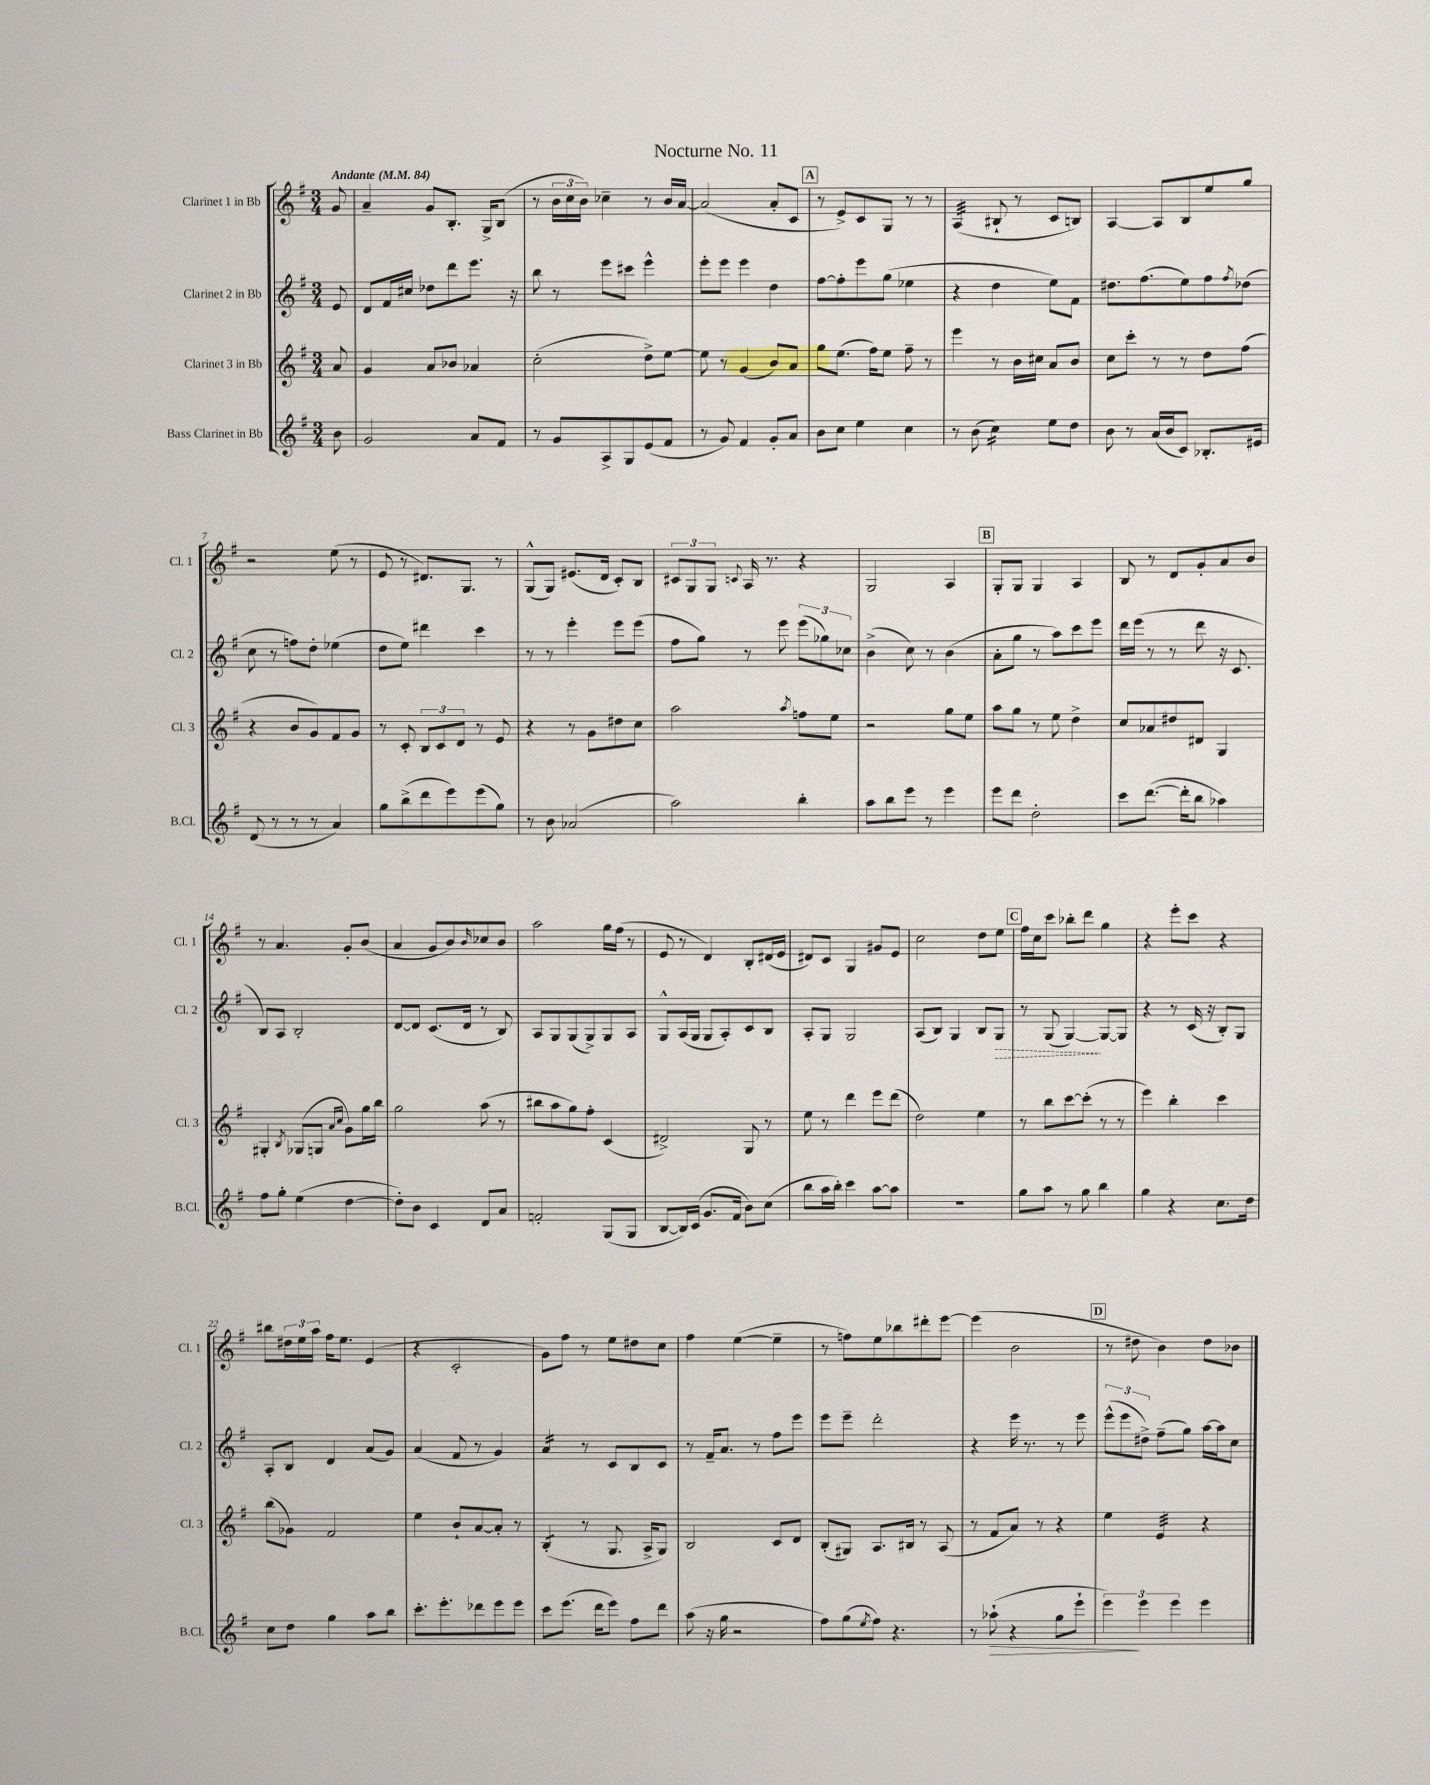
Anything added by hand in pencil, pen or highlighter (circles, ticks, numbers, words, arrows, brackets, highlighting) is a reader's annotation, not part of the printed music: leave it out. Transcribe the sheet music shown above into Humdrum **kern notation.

**kern	**kern	**kern	**kern
*staff4	*staff3	*staff2	*staff1
*clefG2	*clefG2	*clefG2	*clefG2
*k[f#]	*k[f#]	*k[f#]	*k[f#]
*M3/4	*M3/4	*M3/4	*M3/4
*MM84	*MM84	*MM84	*MM84
8b	8a	8e	8g
=	=	=	=
2g	4g	8d	4a~
.	.	16f#	.
.	.	16cc#	.
.	8a	8dd-	8g
.	8b-	8ddd	8.B'
8a	4a-	8.eee	.
.	.	.	16G^
8f#	.	.	(8B
.	.	16r	.
=	=	=	=
8r	(2cc'	8bb	8r
8g	.	8r	24b
.	.	.	24cc
.	.	.	24b)
8A^	.	8eee	4cc-~
8G	.	8ccc#	.
(8e	8dd^)	4eee^^	8r
8f#	[8ee	.	16b
.	.	.	[16a
=	=	=	=
8r	8ee]	8eee'	(2a]
8g)	8r	8eee	.
4f#	(4g	4eee	.
8g'	8b)	4dd	8a'
8a	8a	.	8c
=	=	=	=
8b	8gg	[8ff#	8r
8cc	(8.ee	8ff#']	8e^)
4ee	.	8eee	8c
.	16ff#)	.	.
.	8ee	(8gg	8G
4cc	8ff#~	4ee-	8r
.	8r	.	8r
=	=	=	=
8r	4eee	4r	(4A
(8b	.	.	.
4cc)	8r	4dd	8B#`
.	16b	.	8r
.	16cc#	.	.
8ee	8a	8ee)	8c
8dd	8b	8f#	8B)
=	=	=	=
8b	8cc	8.dd#	[4A
8r	8ccc'	.	.
.	.	(8.ff#	.
(16a	8r	.	8A]
16b	.	.	.
8c)	8r	8ee)	8B
8.B-'	8dd	8ff#	8ee
.	.	8qff#	.
.	(8ff#	(8dd-	8gg
16e#	.	.	.
=	=	=	=
(8d	4r	8cc	2r
8r	.	8r	.
8r	8b	8ff)	.
8r	8g)	8dd'	.
4a)	8f#	(4ee-	(8ee
.	8g	.	8r
=	=	=	=
8gg	8r	8dd	8e
(8bb^	8c'	8ee)	8r
8ddd	12B	4ddd#	8.d#)
.	12c	.	.
8eee)	.	.	.
.	12d	.	.
.	.	.	8.G
(8eee	8r	4ccc	.
8gg)	8e	.	8r
=	=	=	=
8r	4r	8r	(8G^^
8b	.	8r	8G)
(2a-	8r	4eee'	(8.e#
.	8g	.	.
.	.	.	16d
.	8dd#	8eee	8c')
.	8cc	(8eee	8B
=	=	=	=
2aa)	2aa	8ff#	12c#
.	.	.	12G
.	.	8gg)	.
.	.	.	12G
.	.	.	8qqc
.	.	8r	16A
.	.	.	8.r
.	.	8eee	.
.	8qaa	.	.
4bb'	8ff	(12eee	4r
.	.	12gg-)	.
.	8ee	.	.
.	.	12cc-	.
=	=	=	=
8aa	2r	(4b^	2G
8bb	.	.	.
8eee	.	8cc)	.
8r	.	8r	.
4eee	8gg	(4b	4A
.	8ee	.	.
=	=	=	=
8eee	8aa	8a'	8G'
8ddd	8gg	8gg	8G
2dd'	8r	8r	4G
.	8ee	8aa)	.
.	4dd^	8ccc	4A
.	.	8eee	.
=	=	=	=
8ccc	8cc	16ddd	8B
.	.	(16eee	.
([8.ddd	8a-	8r	8r
.	8dd#	8r	8d
16ddd']	.	.	.
8bb	8d#	8ddd	8g'
4aa-)	4G	16r	8a
.	.	8.c	.
.	.	.	8b
=	=	=	=
8ff#	4G#'	8B)	8r
8gg'	.	8A	4.a
.	8qB	.	.
(4ee	(8G-	2B'	.
.	8G	.	.
.	16qqa	.	.
.	16qqcc	.	.
[4dd	8g)	.	8g'
.	16gg	.	(8b
.	16bb	.	.
=	=	=	=
8dd'])	2gg	[8d	4a
8b	.	8d]	.
4c	.	(8.c	8g
.	.	.	8b)
.	.	16d	.
.	.	.	16qqb
8d	(8aa	8r	8cc-
8a	8r	8B)	8b
=	=	=	=
2f'	8bb#	8A	2aa
.	8aa	8G	.
.	8gg)	(8G	.
.	8ff#'	8G^)	.
(8G	(4c	8G	16gg
.	.	.	(16ff#
8G	.	8A	8r
=	=	=	=
[8B	2d#^)	8G^^	8e
16B])	.	(16A	8r
(16c	.	16G	.
8.g	.	8G	4d)
.	.	8A')	.
16f#	.	.	.
8b)	8G	8c	8B'
(8cc	8r	8B	(16d#
.	.	.	16e
=	=	=	=
8bb	8ee	8A'	8d#)
16aa	8r	8G	8c
16bb')	.	.	.
4ccc	4ddd	2G	4G
[8aa	8eee	.	8g#
8aa]	(8ddd	.	8e
=	=	=	=
2.r	2dd)	(8A	2cc
.	.	8B)	.
.	.	4G	.
.	4ee	8B	8dd
.	.	8G	8ee
=	=	=	=
8gg	8r	8r	16ff#
.	.	.	16cc
8aa	8bb	(8G	8ccc
8r	[8ccc	[4G)	8bb-'
8gg	(8ccc']	.	8ddd
4bb	8r	8G_	4gg
.	8r	8G]	.
=	=	=	=
4gg	4eee)	4r	4r
4r	4bb'	8r	8eee'
.	.	(16c	8ccc
.	.	16r	.
8.cc	4ccc	8B')	4r
.	.	8G	.
16dd	.	.	.
=	=	=	=
8cc	(8bb	8A'	8bb#
8dd	8g-)	8B	24dd#
.	.	.	24ee
.	.	.	24aa
4gg	2f#	4d	16ff#
.	.	.	8.ee
8aa	.	(8a	(4e
8bb	.	8g)	.
=	=	=	=
8.ccc'	4ee	(4a	4r
8.eee'	.	.	.
.	8b`	8f#	2c'
8ddd-	[8a	8r	.
8eee	8a']	4g)	.
8eee	8r	.	.
=	=	=	=
8ccc	(4B'	4a	8g)
(8.eee	.	.	8ff#
.	8r	8r	8r
16ddd	.	.	.
8eee)	8.G	8c	8ee
8ff#	.	8B	8dd#
.	16A^	.	.
8ddd	8G)	8c	8cc
=	=	=	=
(8aa	2B	8r	4ff#
16r	.	16f#~	.
16gg	.	8.a	.
2r	.	.	([4ee
.	.	8r	.
.	8c	8ff#	4ee~]
.	8d	8eee	.
=	=	=	=
8ff#)	(8B'	8eee	8r
(8gg	8G#)	8eee~	8ff)
8qee	.	.	.
8ff#)	8.A	2ddd'	8ee
4.r	.	.	8bb-
.	16B#	.	.
.	8r	.	8ddd#'
.	(8A	.	[8eee
=	=	=	=
8r	8r	4r	(4eee]
(8aa-`	8f#	.	.
4r	8a)	16eee	2b
.	.	8.r	.
.	8r	.	.
8gg	4r	8r	.
8eee`	.	8eee	.
=	=	=	=
6eee)	4ee	(12eee^^	8r
.	.	12eee	.
.	.	.	8dd#
6eee	.	12dd#^)	.
.	4e	(8ff#~	4b)
6eee	.	.	.
.	.	8gg)	.
4eee	4r	[16aa	8dd#
.	.	16aa]	.
.	.	8cc	8b-
==	==	==	==
*-	*-	*-	*-
